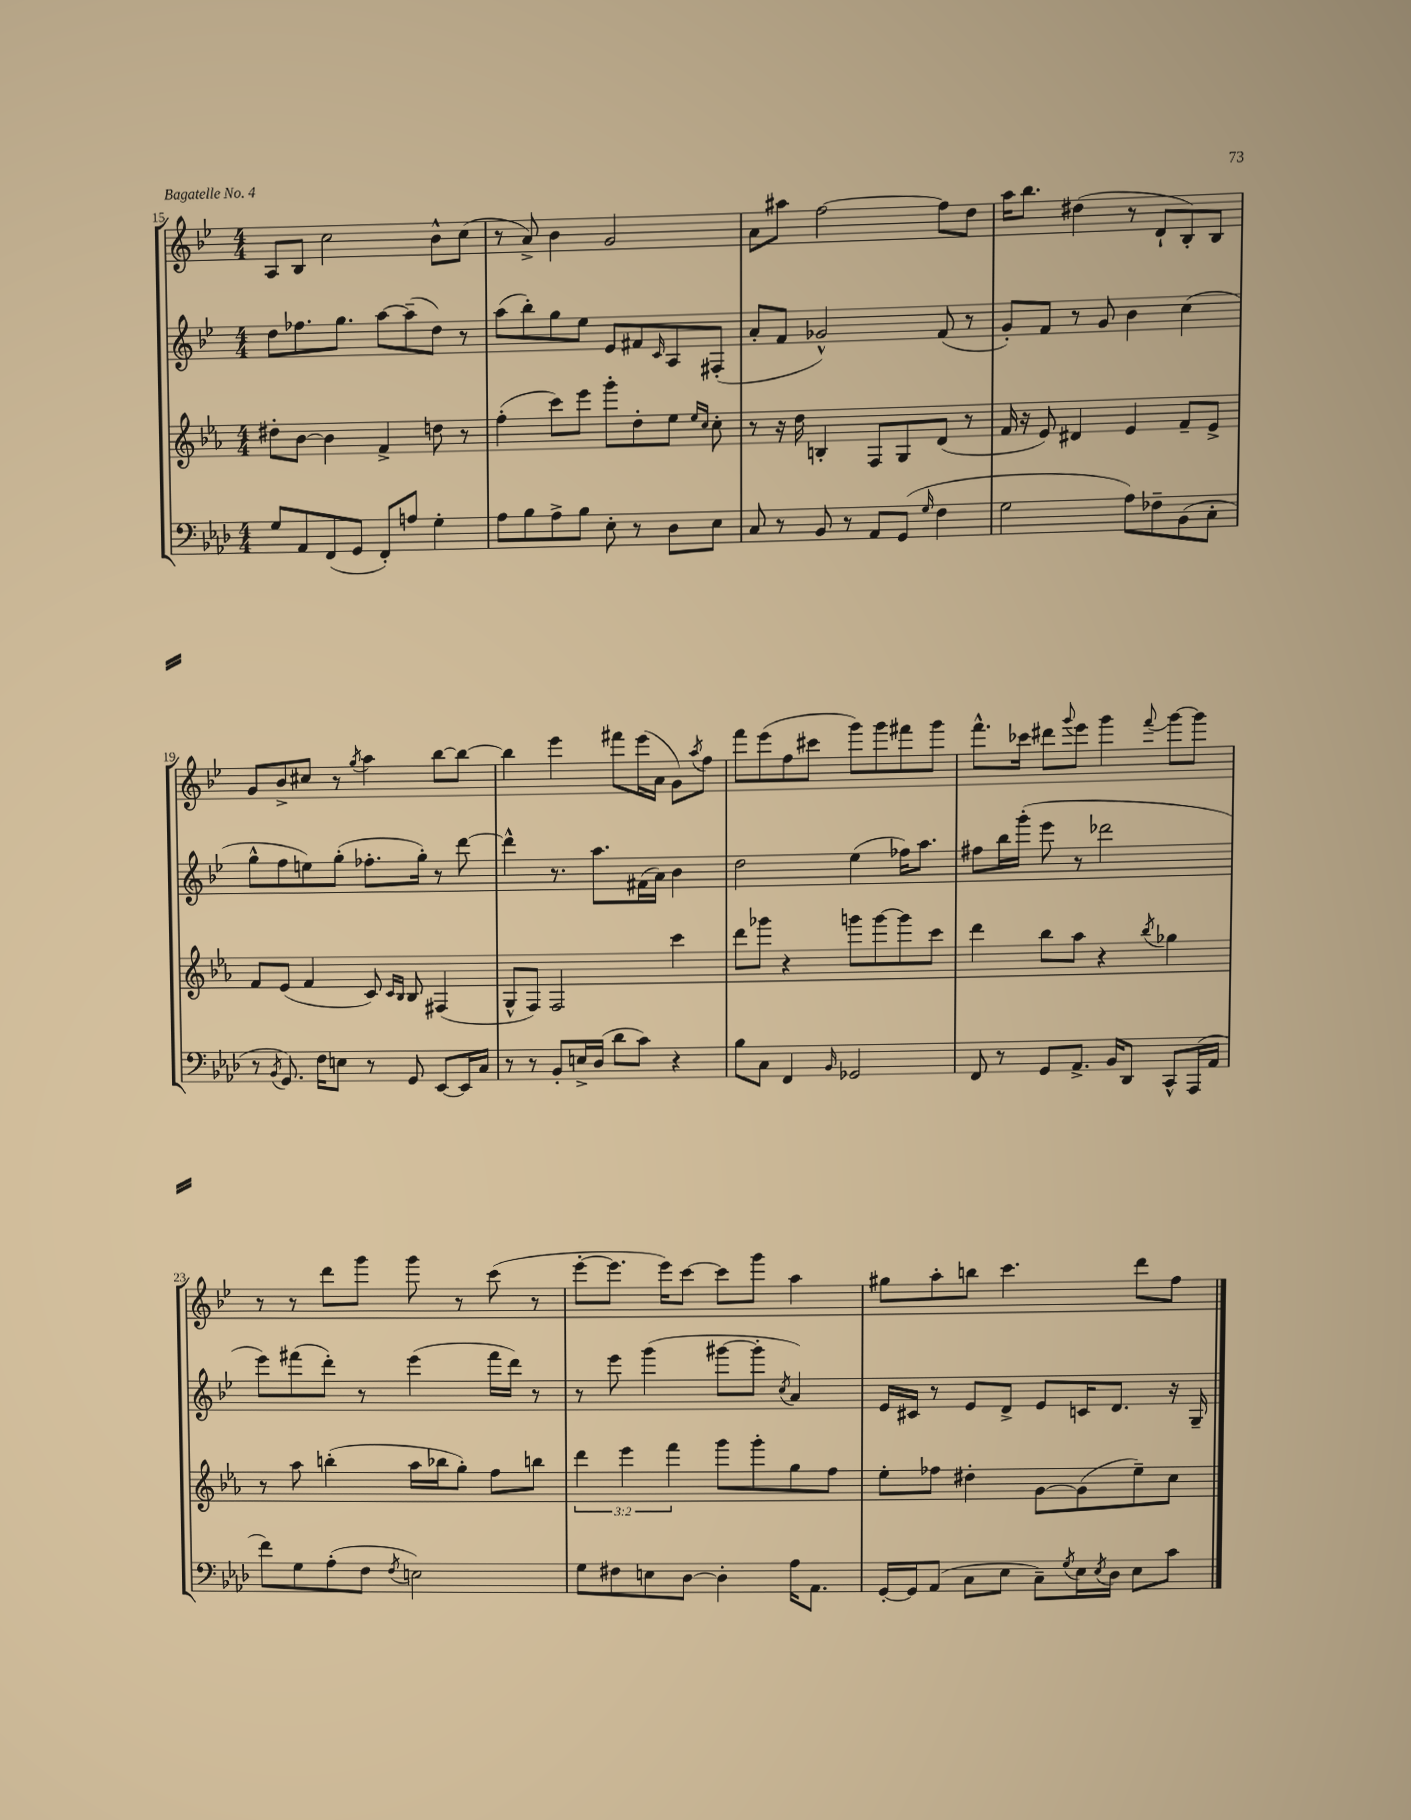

**kern	**kern	**kern	**kern
*part4	*part3	*part2	*part1
*staff4	*staff3	*staff2	*staff1
*clefF4	*clefG2	*clefG2	*clefG2
*k[b-e-a-d-]	*k[b-e-a-]	*k[b-e-]	*k[b-e-]
*M4/4	*M4/4	*M4/4	*M4/4
=15	=15	=15	=15
8G/L	8dd#X'\L	8dd\L	8A/L
8AA-/	[8b-\J	8.ff-X\	8B-/J
(8FF/	4b-\]	.	2cc\
.	.	8.gg\J	.
8GG/J	.	.	.
8FF'/L)	4f^/	[8aa\L	.
8An/J	.	(8aa~\]	.
4G'\	8ddn\	8dd\J)	8b-^^\L
.	8r	8r	(8cc\J
=16	=16	=16	=16
8A-\L	(4ff'\	(8aa\L	8r
8B-\	.	8bb-'\)	8a^/)
8A-^\	8ccc\L)	8gg\	4b-\
8B-\J	8eee-\J	8ee-\J	.
8E-'\	8ggg'\L	8e-/L	2g/
8r	8dd'\	8f#X/	.
.	.	16qqc/	.
8D-\L	8ee-\J	8A/	.
.	16qqee-/LL	.	.
.	16qqcc/JJ	.	.
8E-\J	8cc'\	(8F#X'/J	.
=17	=17	=17	=17
8C/	8r	8a'/L	8a\L
8r	16r	8f/J	8aa#X\J
.	16dd\	.	.
8BB-/	4Bn'/	2g-X^^/)	[2ff\
8r	.	.	.
8AA-/L	8F/L	.	.
(8GG/J	8G/	.	.
16qqG/	.	.	.
4F\	(8d/J	(8f/	8ff\L]
.	8r	8r	8dd\J
=18	=18	=18	=18
2G\	16f/	8g'/L)	16aa\KL
.	16r	.	8.bb-\J
.	8e-/)	8f/J	.
.	4d#X/	8r	(4dd#X\
.	.	8g/	.
8A-\L)	4e-/	4b-\	8r
8F-X~\	.	.	8d`/L
(8BB-\	8f~/L	(4cc\	8B-'/)
8C'\J	8e-^/J	.	8B-/J
!!LO:LB:g=z
=19	=19	=19	=19
8r	8f/L	8gg^^\L	8g/L
8qBB-/	.	.	.
8.GG/)	(8e-/J	8ff\	8b-^/
.	4f/	8een\)	8cc#X/J
16F\KL	.	.	.
8En\J	.	(8gg'\J	8r
.	.	.	8qgg/
8r	8c/)	8.ff-X'\L	4aa\
.	16qqc/LL	.	.
.	16qqB-/JJ	.	.
8GG/	8B-/	.	.
.	.	16gg'\Jk)	.
[8EE-/L	(4F#X/	8r	[8bb-\L
16EE-/L]	.	[8ddd\	8bb-\J_
16C/JJ	.	.	.
=20	=20	=20	=20
8r	8G^^/L	4ddd^^\]	4bb-\]
8r	8F/J)	.	.
8BB-'/L	2F/	8.r	4eee-\
16En^/L	.	.	.
(16D-/JJ	.	8.aa\L	.
8d-\L	.	.	8fff#X\L
8c\J)	.	(16f#X\L	(16eee-\L
.	.	16a\JJ)	16a\JJ
4r	4ccc\	4b-\	8g\L)
.	.	.	8qaa/
.	.	.	8ff\J
=21	=21	=21	=21
8B-\L	8ddd\L	2dd\	8fff\L
8C\J	8ggg-X\J	.	(8eee-\
4FF/	4r	.	8ff\
.	.	.	8ccc#X\J
16qqBB-/	.	.	.
2GG-X/	8gggn\L	(4ee-\	8ggg\L)
.	[8ggg\	.	8ggg\
.	8ggg\]	16ff-X\KL)	8fff#X\
.	.	8.aa\J	.
.	8ccc\J	.	8ggg\J
=22	=22	=22	=22
8FF/	4ddd\	8ff#X\L	8.fff^^\L
8r	.	16bb-\L	.
.	.	(16ggg'\JJ	16ccc-X\Jk
8GG/L	8bb-\L	8eee-\	8ddd#X\L
.	.	.	8qqggg/
8.AA-^/J	8aa-\J	8r	8eee-\J
.	4r	2ddd-X\	4ggg\
16BB-/KL	.	.	.
8DD-/J	.	.	.
.	8qbb-/	.	8qqfff/
8CC^^/L	4gg-X\	.	[8ggg\L
(16AAA-/L	.	.	8ggg\J]
16AA-/JJ	.	.	.
!!LO:LB:g=z
=23	=23	=23	=23
8f\L)	8r	8eee-\L)	8r
8G\	8aa-\	(8fff#X\	8r
(8A-'\	(4bbn'\	8ddd'\J)	8ddd\L
8F\J	.	8r	8ggg\J
8qF/	.	.	.
2En\)	16aa-\LL	(4eee-\	8ggg\
.	16bb-X\J	.	.
.	8gg'\J)	.	8r
.	8ff\L	16fff#\LL	(8ccc\
.	.	16ddd\JJ)	.
.	8bbn\J	8r	8r
=24	=24	=24	=24
8G\L	6ddd\	8r	[8eee-'\L
8F#X\	.	8eee-\	8.eee-\J]
.	6eee-\	.	.
8En\	.	(4ggg\	.
.	.	.	16eee-\KL)
.	6fff\	.	.
[8D-\J	.	.	[8ccc\J
4D-'\]	8ggg\L	[8ggg#X\L	8ccc\L]
.	8ggg'\	8ggg#'\J]	8ggg\J
.	.	8qcc/	.
16A-\KL	8gg\	4a/)	4aa\
8.AA-\J	.	.	.
.	8ff\J	.	.
=25	=25	=25	=25
[16GG'/LL	8ee-'\L	16e-/LL	8gg#X\L
16GG/J]	.	16c#X/JJ	.
(8AA-/J	8ff-X\J	8r	8aa'\
8C\L	4dd#X'\	8e-/L	8bbn\J
8E-\J	.	8d^/J	4.ccc\
8C~\L)	[8g\L	8e-/L	.
8qG/	.	.	.
16E-\L	(8g\]	16cn/K	.
8qE-/	.	.	.
16D-\JJ	.	8.d/J	.
8E-\L	8ee-~\)	.	8ddd\L
8c\J	8cc\J	16r	8ff\J
.	.	16G~/	.
==	==	==	==
*-	*-	*-	*-
